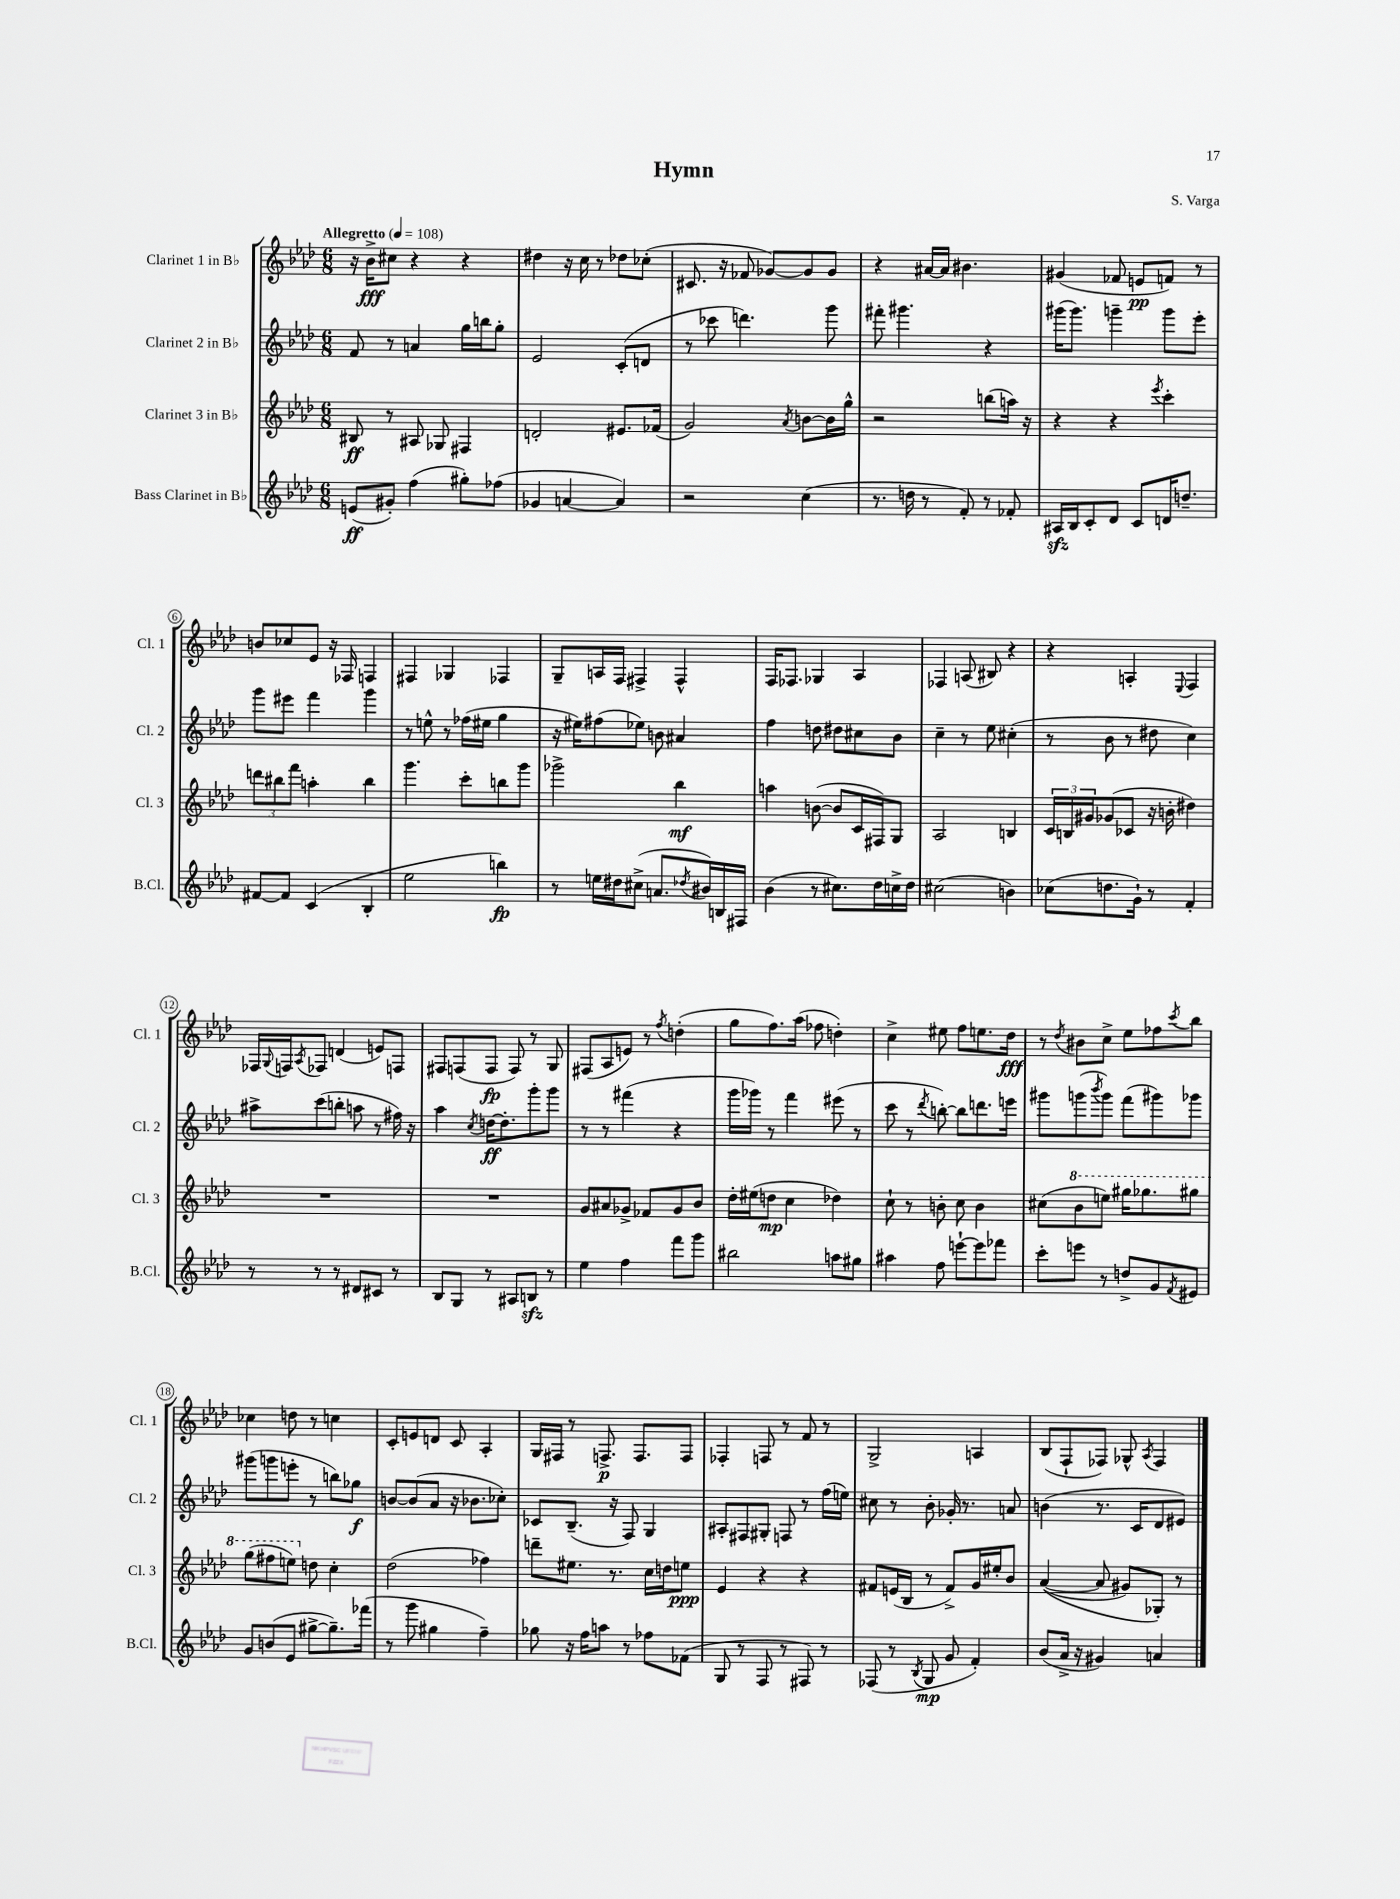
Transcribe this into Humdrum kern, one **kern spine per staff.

**kern	**kern	**kern	**kern
*staff4	*staff3	*staff2	*staff1
*clefG2	*clefG2	*clefG2	*clefG2
*k[b-e-a-d-]	*k[b-e-a-d-]	*k[b-e-a-d-]	*k[b-e-a-d-]
*M6/8	*M6/8	*M6/8	*M6/8
*MM108	*MM108	*MM108	*MM108
(8e/L	8B#/	8f/	16r
.	.	.	16b-^\LK
8g#'/J)	8r	8r	8cc#\J
(4ff\	8A#/	4a/	4r
.	8G-/	.	.
8gg#'\L)	4F#/	16gg\LL	4r
.	.	16bb\J	.
(8ff-\J	.	8gg'\J	.
=	=	=	=
4g-/	2d'/	2e-/	4dd#\
[4a/	.	.	16r
.	.	.	16cc\
.	.	.	8r
4a/])	8.e#/L	(8c'/L	8dd-\L
.	.	8d/J	(8cc-'\J
.	(16f-/Jk	.	.
=	=	=	=
2r	2g/)	8r	8.c#/
.	.	8ccc-\	.
.	.	.	16r
.	.	4.ddd\)	8f-/
.	.	.	[8g-/L)
.	8qa-/	.	.
(4cc\	[8b\L	.	8g-/]
.	16b\]L	8ggg\	8g-/J
.	16gg^^\JJ	.	.
=	=	=	=
8.r	2r	8fff#'\	4r
.	.	4.ggg#\	.
16dd\	.	.	.
8r	.	.	[16a#/LL
.	.	.	16a#/]JJ
8f'/)	.	.	4.b#\
8r	(8bb\L	4r	.
8f-'/	16aa\Jk)	.	.
.	16r	.	.
=	=	=	=
16A#/LL	4r	(16ggg#\LK	(4g#/
16B-/J	.	8.ggg#\J)	.
8c'/	.	.	.
8d-/J	4r	4ggg~\	8f-/
8c/L	.	.	8e/L
.	8qeee-/	.	.
16d/K	4ccc'\	8ggg\L	8f/J)
8.dd~/J	.	.	.
.	.	8eee-'\J	8r
=	=	=	=
[8f#/L	12ddd\L	8ggg\L	8b/L
.	12bb#\	.	.
8f#/]J	.	8eee#\J	8cc-/
.	12fff\J	.	.
(4c/	4aa'\	4fff\	8e-/J
.	.	.	16r
.	.	.	16F-/
4B-'/	4bb#\	4ggg\	4F/
=	=	=	=
2ee-\	4.ggg\	8r	4F#/
.	.	8ee^^\	.
.	.	8r	4G-/
.	8ccc'\L	(16ff-\LL	.
.	.	16ee#\JJ	.
4bb\)	8bb\	4gg\	4F-/
.	8ggg\J	.	.
=	=	=	=
8r	2ggg-^\	16r	8G~/L
.	.	16ee#\LK)	.
16ee\LL	.	(8ff#\	16A/L
16dd#\J	.	.	16F/JJ
(8cc#^\J	.	8ee-\J)	4F#^/
8.a/L	.	8b\	.
.	4bb-\	4a#/	4F#^^/
8qdd-/	.	.	.
16b#/L)	.	.	.
16B/	.	.	.
16F#/JJ	.	.	.
=	=	=	=
(4b-\	4aa\	4ff\	16F/LK
.	.	.	8.F-/J
8r	([8b\	8dd\	4G-/
8.cc#\L)	8b/]L	8dd#\L	.
.	16c/L	8cc#\	4A-/
16dd-\L	16F#/J)	.	.
16cc^\	8G/J	8b-\J	.
16dd-\JJ	.	.	.
=	=	=	=
(2cc#\	2A-/	4cc~\	4F-/
.	.	8r	(8A/
.	.	8ee-\	8B#/)
4b\)	4B/	(4cc#'\	4r
=	=	=	=
(8cc-\L	24c/LL	8r	4r
.	24B/	.	.
.	24g#/J	.	.
8.dd\	(8g-/	8b-\	.
.	8c-/J	8r	4A'/
16g`\Jk)	.	.	.
8r	16r	8dd#\	.
.	16b'\	.	.
.	.	.	8qqE-/
4f'/	4dd#\)	4cc\)	4F/
=	=	=	=
8r	2.r	8aa#^\L	16F-/LL
.	.	.	8qqG/
.	.	.	16F/J
.	.	.	8qA-/
8r	.	(8ccc\	8F-/J
8r	.	8bb'\J	(4d/
8d#/L	.	8aa\	.
8c#/J	.	8r	8e/L)
8r	.	16ff#\)	8F/J
.	.	16r	.
=	=	=	=
8B-/L	2.r	4aa-\	8F#/L
8G/J	.	.	(8F/
.	.	8qcc/	.
8r	.	[16dd\LK	8F/J
.	.	8.dd'\]	.
8A#/L	.	.	8F/)
8B/J	.	8ggg'\	8r
8r	.	8ggg\J	8G/
=	=	=	=
4ee-\	8g/L	8r	(8F#/L
.	8a#/	8r	8A-/
4ff\	8g-^/J	(4fff#\	8e/J)
.	8f-/L	.	8r
.	.	.	8qff/
8fff\L	8g-/	4r	(4dd'\
8ggg\J	8b-/J	.	.
=	=	=	=
2bb#\	16dd-'\LL	16ggg\LL	8gg\L
.	(16ee#\J	16ggg-\JJ)	.
.	8dd\J	8r	8.ff\)
.	4cc\	4fff\	.
.	.	.	(16aa-\Jk
.	.	.	8ff-\
8aa\L	4dd-\)	(8eee#\	4dd'\)
8gg#\J	.	8r	.
=	=	=	=
4aa#\	8cc`\	8ccc\	4cc^\
.	8r	8r	.
.	.	8qddd-/	.
8ff\	8b'\	[8bb'\)	8ee#\
[8eee`\L	8cc\	8bb\]L	8ff\L
8eee\]	4b\	8.ddd\	8.ee\
8fff-\J	.	.	.
.	.	16eee\Jk	16dd-\Jk
=	=	=	=
8ccc'\L	(8cc#\L	8ggg#\L	8r
.	.	.	8qdd-/
8eee\J	8bb-\	(8ggg\	8b#\L
.	.	8qbbb-/	.
8r	8eee\J)	8ggg\J)	8cc^\J
8dd^/L	16ggg#\LK	(8fff\L	8ee-\L
.	8.ggg-\	.	.
8g/	.	8ggg#\)	8ff-\
8qf/	.	.	8qccc/
8e#/J	8ggg#\J	8ggg-\J	8bb-\J
=	=	=	=
8g/L	(8ggg\L	(8ggg#\L	4cc-\
(8b/	8fff#\	8ggg\	.
8e-/J	8eee\J)	8eee'\J	8dd\
[8gg#^\L	8dd\	8r	8r
8.gg#~\])	4cc'\	8bb\L)	4cc\
.	.	8gg-\J	.
(16fff-\Jk	.	.	.
=	=	=	=
8r	(2dd-\	[8b/L	8c'/L
8ggg\	.	(8b/]	8e/
4gg#\	.	8a-/J	8d/J
.	.	16r	8c/
.	.	8.b-\L	.
4ff~\)	4ff-\)	.	4A-'/
.	.	8cc-'\J)	.
=	=	=	=
8gg-\	8ddd~\L	8c-/L	16G/LL
.	.	.	16F#/JJ
16r	8.ee#\J	(8.B-~/J	8r
16ff\LK	.	.	.
8aa\J	.	.	8.F^/
.	8.r	16r	.
8r	.	8F/)	.
.	.	.	8.F/L
8ff-\L	16cc\LL	4G/	.
.	16dd\J	.	.
(8f-\J	8ee\J	.	8F/J
=	=	=	=
8G/	4e-/	8A#'/L	4F-'/
8r	.	8F#/	.
8F/	4r	8G#'/J	8F/
8r	.	8F/	8r
8F#/)	4r	8r	8f/
8r	.	(16ff\LL	8r
.	.	16ee\JJ)	.
=	=	=	=
(8F-/	8f#/L	8cc#\	2G^/
8r	(16e/L	8r	.
.	16B-/JJ	.	.
8qB-/	.	.	.
8G/	8r	8b-'\	.
8g/	8f#^/L)	16g-'/	.
.	.	8.r	.
4f'/)	16g/L	.	4A/
.	16ee#'/J	.	.
.	8b-/J	8a/	.
=	=	=	=
(8b-/L	&(([4a-/	(4b\	(8B-/L
16a-^/Jk	.	.	8F`/
16r	.	.	.
4g#/)	8a-/]	8.r	8F-/J)
.	8g#/L)	.	8G-^^/
.	.	16c/LK	.
.	.	.	8qA-/
4a/	8G-'/J&)	8d-/	4F-/
.	8r	8e#/J)	.
==	==	==	==
*-	*-	*-	*-
